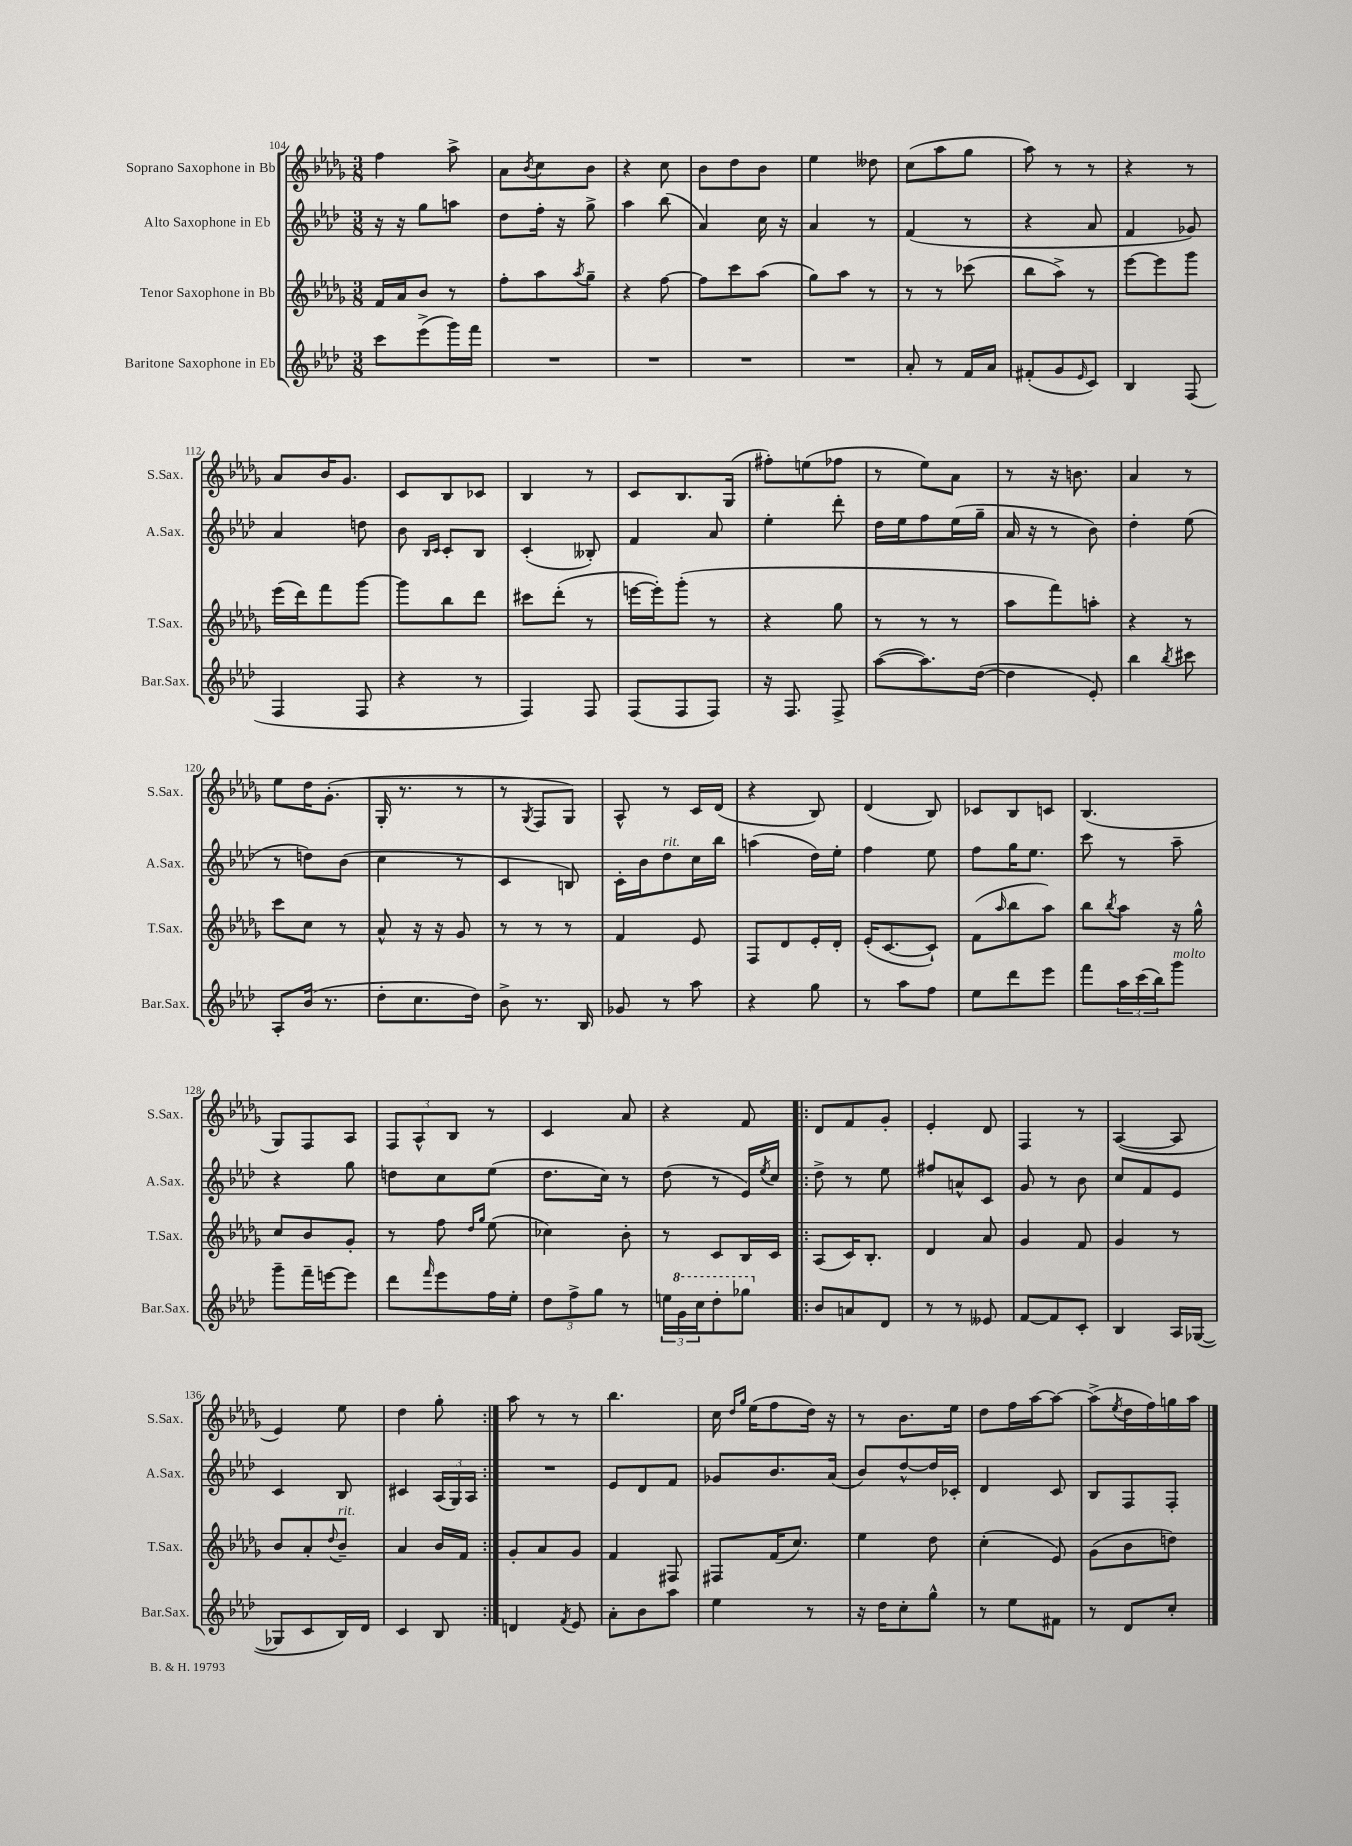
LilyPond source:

<<
\new StaffGroup <<
\new Staff = "s0" \with { instrumentName = "Soprano Saxophone in Bb" shortInstrumentName = "S.Sax." } {
    \clef treble \key des \major \numericTimeSignature \time 3/8
    f''4 aes''8-> |
    aes'8 \acciaccatura { bes'8 } c''8 bes'8 |
    r4 c''8 |
    bes'8 des''8 bes'8 |
    ees''4 deses''8 |
    c''8( aes''8 ges''8 |
    aes''8) r8 r8 |
    r4 r8 |
    aes'8 bes'16 ges'8. |
    c'8 bes8 ces'8 |
    bes4 r8 |
    c'8 bes8. ges16( |
    fis''8-.) e''8( fes''8 |
    r8 ees''8) aes'8 |
    r8 r16 b'8. |
    aes'4 r8 |
    ees''8 des''16 ges'8.-.( |
    ges16-. r8. r8 |
    r8 \acciaccatura { ges8 } f8 ges8) |
    aes8-^ r8 c'16 des'16( |
    r4 bes8) |
    des'4( bes8) |
    ces'8 bes8 c'8 |
    bes4.( |
    ges8) f8 aes8 |
    \tuplet 3/2 { f8 aes8-^ bes8 } r8 |
    c'4 aes'8 |
    r4 f'8 |
    \repeat volta 2 { des'8 f'8 ges'8-. |
    ees'4-. des'8 |
    f4 r8 |
    aes4~( aes8 |
    ees'4) ees''8 |
    des''4 ges''8-. | }
    aes''8 r8 r8 |
    bes''4. |
    c''16 \grace { des''16 ges''16 } ees''16( f''8 des''16) r16 |
    r8 bes'8. ees''16 |
    des''8 f''16 aes''16~ aes''8~ |
    aes''8->( \acciaccatura { ees''8 } des''16 f''16) g''16 aes''16 \bar "|." |
}
\new Staff = "s1" \with { instrumentName = "Alto Saxophone in Eb" shortInstrumentName = "A.Sax." } {
    \clef treble \key aes \major \numericTimeSignature \time 3/8
    r16 r16 g''8 a''8 |
    des''8 f''16-. r16 g''8-> |
    aes''4 bes''8( |
    aes'4) c''16 r16 |
    aes'4 r8 |
    f'4( r8 |
    r4 aes'8 |
    f'4 ges'8) |
    aes'4 d''8 |
    bes'8 \grace { bes16 c'16 } c'8-. bes8 |
    c'4-.( beses8-.) |
    f'4 aes'8 |
    ees''4-. des'''8-. |
    des''16 ees''16 f''8 ees''16( g''16-- |
    aes'16 r16 r8 bes'8) |
    des''4-. ees''8( |
    r8 d''8) bes'8( |
    c''4 r8 |
    c'4 b8) |
    c'16-. bes'16 des''8^\markup { \italic "rit." } c''16 bes''16 |
    a''4( des''16) ees''16-. |
    f''4 ees''8 |
    f''8 g''16 ees''8. |
    c'''8 r8 aes''8-- |
    r4 g''8 |
    d''8 c''8 ees''8( |
    des''8. c''16) r8 |
    des''8( r8 ees'16) \acciaccatura { ees''8 } c''16 |
    \repeat volta 2 { des''8-> r8 ees''8 |
    fis''8 a'8-^ c'8 |
    g'8 r8 bes'8 |
    c''8 f'8 ees'8 |
    c'4 bes8 |
    cis'4 \tuplet 3/2 { aes16( g16) aes16 } | }
    R4. |
    ees'8 des'8 f'8 |
    ges'8 bes'8. aes'16( |
    bes'8) des''8~-^ des''16 ces'16-. |
    des'4 c'8 |
    bes8 f8 f8-. \bar "|." |
}
\new Staff = "s2" \with { instrumentName = "Tenor Saxophone in Bb" shortInstrumentName = "T.Sax." } {
    \clef treble \key des \major \numericTimeSignature \time 3/8
    f'16 aes'16 bes'8 r8 |
    f''8-. aes''8 \acciaccatura { aes''8 } ges''8-- |
    r4 f''8~ |
    f''8 c'''8 aes''8( |
    ges''8) aes''8 r8 |
    r8 r8 ces'''8( |
    bes''8 aes''8->) r8 |
    ees'''8~ ees'''8 ges'''8 |
    ees'''16( des'''16) f'''8 ges'''8~ |
    ges'''8 bes''8 des'''8 |
    cis'''8 des'''8-.( r8 |
    e'''16~ e'''16-.) ges'''8-.( r8 |
    r4 ges''8 |
    r8 r8 r8 |
    aes''8 f'''8) a''8-. |
    r4 r8 |
    c'''8 c''8 r8 |
    aes'8-^ r16 r16 ges'8 |
    r8 r8 r8 |
    f'4 ees'8 |
    f8 des'8 ees'16-. des'16-. |
    ees'16-.( c'8.~ c'8-!) |
    f'8( \grace { aes''16 } bes''8 aes''8) |
    bes''8 \acciaccatura { bes''8 } aes''8 r16 ges''16-^ |
    c''8 bes'8 ges'8-. |
    r8 f''8 \grace { des''16 ges''16 } ees''8( |
    ces''4) bes'8-. |
    r8 c'8 bes16 c'16 |
    \repeat volta 2 { aes8( c'16) bes8.-. |
    des'4 aes'8 |
    ges'4 f'8 |
    ges'4 r8 |
    bes'8 aes'8-. \appoggiatura { des''8 } bes'8--^\markup { \italic "rit." } |
    aes'4 bes'16 f'16 | }
    ges'8-. aes'8 ges'8 |
    f'4 fis8 |
    fis8 f'16( c''8.) |
    ees''4 des''8 |
    c''4-.( ees'8) |
    ges'8( bes'8 d''8) \bar "|." |
}
\new Staff = "s3" \with { instrumentName = "Baritone Saxophone in Eb" shortInstrumentName = "Bar.Sax." } {
    \clef treble \key aes \major \numericTimeSignature \time 3/8
    c'''8 ees'''8->( g'''16) f'''16 |
    R4. |
    R4. |
    R4. |
    R4. |
    aes'8-. r8 f'16 aes'16 |
    fis'8-.( g'8 \grace { ees'16 } c'8) |
    bes4 f8( |
    f4 f8 |
    r4 r8 |
    f4) f8 |
    f8( f8 f8) |
    r16 f8. f8-> |
    aes''8~( aes''8.) des''16~( |
    des''4 ees'8-.) |
    bes''4 \acciaccatura { bes''8 } cis'''8 |
    aes8-. bes'16( r8. |
    des''8-. c''8. des''16) |
    bes'8-> r8. bes16 |
    ges'8 r8 aes''8 |
    r4 g''8 |
    r8 aes''8 f''8 |
    ees''8 des'''8 ees'''8 |
    f'''8 \tuplet 3/2 { aes''16 c'''16( bes''16) } g'''8^\markup { \italic "molto" } |
    g'''8-- f'''16-- e'''16~ e'''8 |
    des'''8 \grace { f'''16 } ees'''8 f''16 ees''16-. |
    \tuplet 3/2 { des''8 f''8-> g''8 } r8 |
    \tuplet 3/2 { e''16 \ottava #1 g''16 c'''16 } des'''8-. ges'''8 \ottava #0 |
    \repeat volta 2 { bes'8 a'8 des'8 |
    r8 r8 eeses'8 |
    f'8~ f'8 c'8-. |
    bes4 aes16 ges16~( |
    ges8 c'8 bes16) des'16 |
    c'4 bes8 | }
    d'4 \acciaccatura { f'8 } ees'8 |
    aes'8-. bes'8 aes''8 |
    ees''4 r8 |
    r16 des''16 c''8-. g''8-^ |
    r8 ees''8 fis'8 |
    r8 des'8 c''8-. \bar "|." |
}
>>
>>
\layout { \context { \Score currentBarNumber = #104 } }
